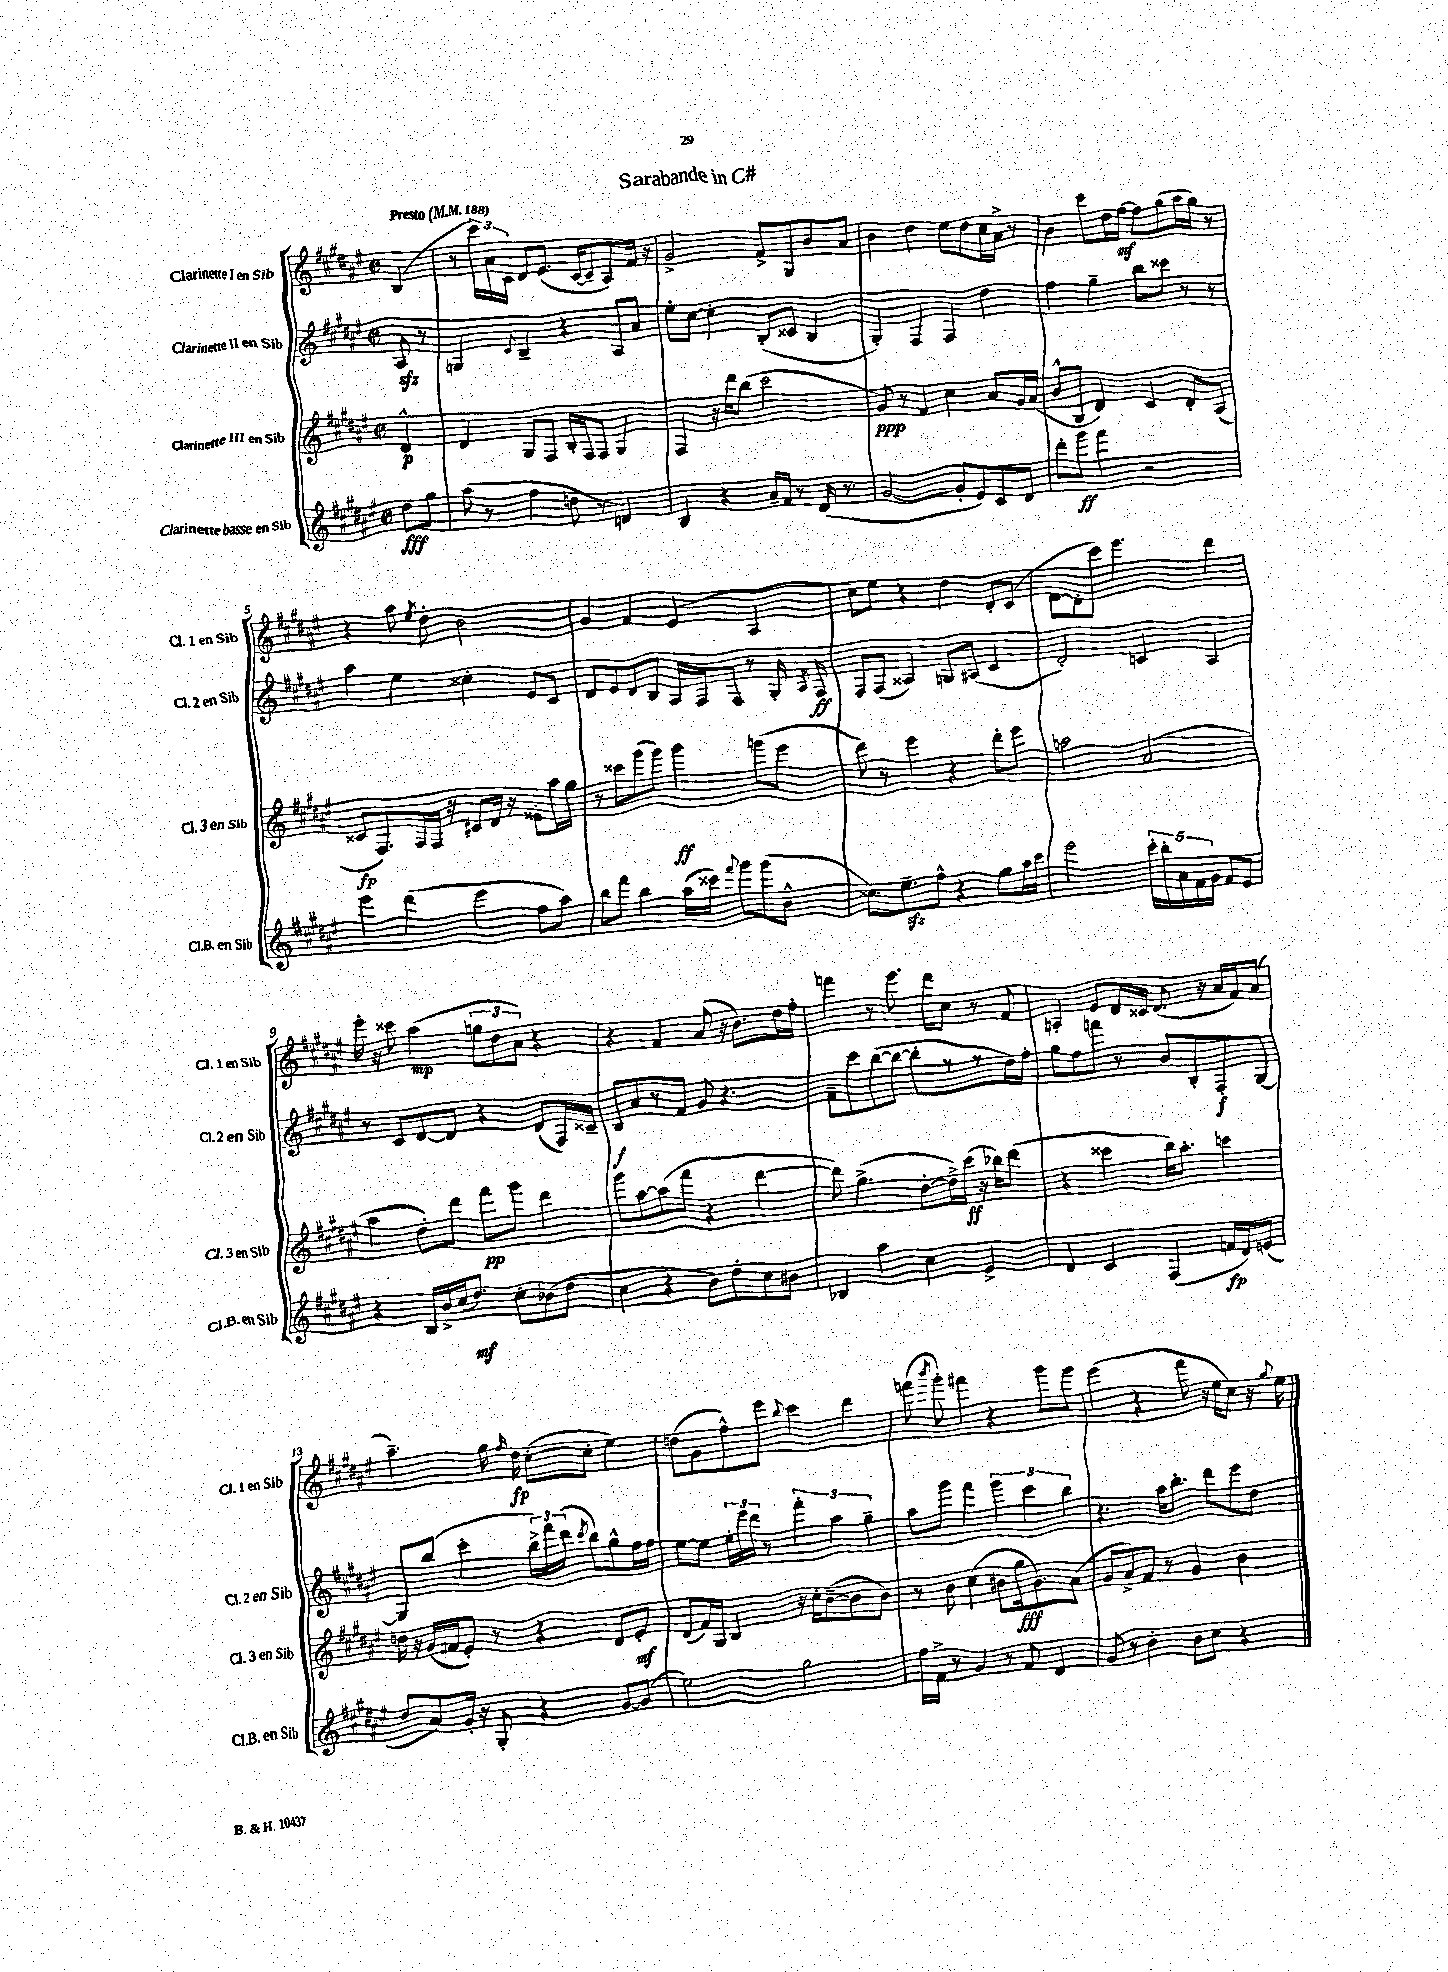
\header { title = "Sarabande in C#" }
<<
\new StaffGroup <<
\new Staff = "s0" \with { instrumentName = "Clarinette I en Sib" shortInstrumentName = "Cl. 1 en Sib" } {
    \clef treble \key fis \major \defaultTimeSignature \time 2/2 \partial 4 \tempo "Presto" 4 = 188
    \autoBeamOff b4( |
    r8 \tuplet 3/2 { cis'''16[) ais'16 cis'16] } dis'8[ eis'8.]( cis'16[~ cis'8-- ais8) fis'16] r16 |
    gis'2-> fis'8[-> gis8 b'8 ais'8] |
    b'4 dis''4 eis''8[ dis''8 cis''16 ais'16]-> r8 |
    b'4 cis'''8[ dis''16 fis''16]~\mf fis''8[ gis''8( ais''16 gis''16]) r8 |
    r4 ais''8 \acciaccatura { eis''8 } dis''8-. b'2 |
    gis'4 fis'4 eis'4( ais4 |
    cis''8[) eis''8] r4 dis''4 dis'8[-. cis'8]( |
    dis'8[~ dis'8-. cis'''8]) eis'''4. dis'''4 |
    eis'''16-. r16 cisis'''8 ais''4\mp( \tuplet 3/2 { g''8[ dis''8 ais'8]) } r4 |
    r4 fis'4 ais'8( r16 b'8.[) dis''16 fis''16]-. |
    f'''4 r8 eis'''8. dis'''16[ cis''8] r8 fis'8 |
    a4-. eis'8[ dis'16 cisis'16] dis'8.( r16 ais'16[ fis'16) ais'8]( |
    ais''4.--) gis''16 \grace { fis''16 } dis''16\fp cis''8[~-.( cis''8]-. eis''4) |
    d''8[( gis'8 fis''8-^) eis'''8] \appoggiatura { b''8 } cis'''4 dis'''4 |
    f'''8( \acciaccatura { b'''8 } gis'''8-.) fis'''4 r4 gis'''8[ gis'''8] |
    eis'''4( r4 fis'''8 r16 eis''16[ cis''8]) r16 \appoggiatura { gis''8 } eis''16 \bar "|." |
}
\new Staff = "s1" \with { instrumentName = "Clarinette II en Sib" shortInstrumentName = "Cl. 2 en Sib" } {
    \clef treble \key fis \major \defaultTimeSignature \time 2/2 \partial 4
    \autoBeamOff ais8\sfz r8 |
    g4 \appoggiatura { cis'8 } b4-- r4 ais8[ ais'8] |
    eis''8[-. cis''8]~ cis''4-. b8[-.( cisis'8] b4 |
    gis4-.) fis4 fis4 dis''4 |
    fis''4 gis''4-- b''8[ cisis'''8] r8 r8 |
    ais''4 eis''4 cisis''4-. eis'8[ cis'8] |
    dis'8[ eis'8 dis'8 b8] ais16[ fis16 fis8] r8 gis16-. \acciaccatura { ais8 } fis16\ff |
    fis8[ fis8]( aisis4) g8[ ais8]( cis'4 |
    dis'2-.) c'4 ais4 |
    r8 cis'8[ dis'8~ dis'8] r4 dis'8[( fis16) cisis'16]-- |
    b8[\f ais'8 r8 fis'8] gis'8 r4. |
    fis'8[-- cis'''8 b''8~( b''8]~ b''8[-. r8 r8 dis''16) fis''16]-. |
    gis''8[ fis''8 f'''8] r8 b'8[ b8-. fis8-.\f gis8]~ |
    gis8[ b''8]( cis'''4-. \tuplet 3/2 { b''16[->) fis'''16 dis'''16]( } \acciaccatura { cis'''8 } b''8[) gis''8-^ fis''16 fis''16] |
    eis''8[~ eis''8] \tuplet 3/2 { eis''16[-. eis'''16 dis'''16] } r8 \tuplet 3/2 { fis'''4-. ais''4 gis''4-- } |
    ais''8[ gis'''8] fis'''4 \tuplet 3/2 { gis'''4 cis'''4 b''4 } |
    r4. ais''16[ b''8.]-. dis'''8[ eis'''8 dis''8] \bar "|." |
}
\new Staff = "s2" \with { instrumentName = "Clarinette III en Sib" shortInstrumentName = "Cl. 3 en Sib" } {
    \clef treble \key fis \major \defaultTimeSignature \time 2/2 \partial 4
    \autoBeamOff dis'4-^\p |
    dis'4 gis8[ fis8] b16[-. fis16 fis8] gis4 |
    fis4 r16 dis'''16[ b''8]( cis'''2 |
    gis'8\ppp) r8 fis'4 cis''4 ais'8[ gis'16 ais'16]( |
    b'8[-^ b8] dis'4) cis'4 dis'8[-. ais8]( |
    cisis'8[\fp fis8.) fis16 fis16] r16 cis'8[ dis'16] r16 eisis'8[-. ais''16 gis''16] |
    r8 cisis'''8[ gis'''8( gis'''8]) gis'''4\ff g'''8[( eis'''8] |
    dis'''8) r8 eis'''4 r4 dis'''8[-. eis'''8] |
    a''2 ais'2( |
    ais''4 dis''8[-.) dis'''8] fis'''8[\pp gis'''8] dis'''4 |
    gis'''8[ ais''8~ ais''8( fis'''8] r4 dis'''4~ |
    dis'''8) gis''4.->( dis''8[~-. dis''16->) cis'''16]\ff( r16 bes''16[) dis'''8]( |
    r4 cisis'''4 b''16[) ais''8.]-. c'''4 |
    d''16 r16 gis'16[( f'16 eis'8]-.) r8 r4 dis'8[ eis'8]-.\mf |
    dis'8[( fis'16) gis16] b4 r16 cis''16[-. b'8~--( b'8 b'8]) |
    r8 b'8 cis''4( bis'8[ gis''16\fff gis'8.) ais'8]( |
    gis'8[ ais'8->) fis'8] r8 gis'4 b'4 \bar "|." |
}
\new Staff = "s3" \with { instrumentName = "Clarinette basse en Sib" shortInstrumentName = "Cl.B. en Sib" } {
    \clef treble \key fis \major \defaultTimeSignature \time 2/2 \partial 4
    \autoBeamOff dis''8[\fff gis''8] |
    ais''8( r8 fis''4 d''8 r8 d'4) |
    b4 r4 ais'16[-- fis'16] r8 dis'16( r8. |
    gis'2~ gis'8[-. eis'8) cis'8 dis'8] |
    dis'''8[-. gis'''8]\ff fis'''4 r2 |
    eis'''4 dis'''4( eis'''4 fis''8[ ais''8]) |
    b''8[ fis'''8] b''4 ais''16[( cisis'''16]) \appoggiatura { fis'''8 } gis'''8[ gis'''8( b'8]-^ |
    cisis''8.[) eis''8.--\sfz fis''8]-^ r4 gis''8[ ais''16 cis'''16] |
    eis'''2 \tuplet 5/4 { cis'''16[-. b''16-. ais'16 fis'16 gis'16] } fis'8[ eis'8] |
    r4 b16[ b'16-> cis''16( dis''8.]\mf) cis''8[-. bes'8( dis''8] |
    cis''4 r4 b'8[) dis''8-. cis''8 bis'8] |
    bes4 ais''4 cis''4 eis'4-> |
    dis'4 cis'4 fis4( f'16[\fp dis'16) e'8]( |
    dis''8[ ais'8) gis'16]-. r16 gis8-. r4 gis'8[~ gis'8]( |
    eis''2) gis''2 |
    fis''16[ fis'16]-> r8 gis'4 r8 fis'8 dis'4 |
    gis'8 r8 b'4-. b'8[ cis''8] r4 \bar "|." |
}
>>
>>
